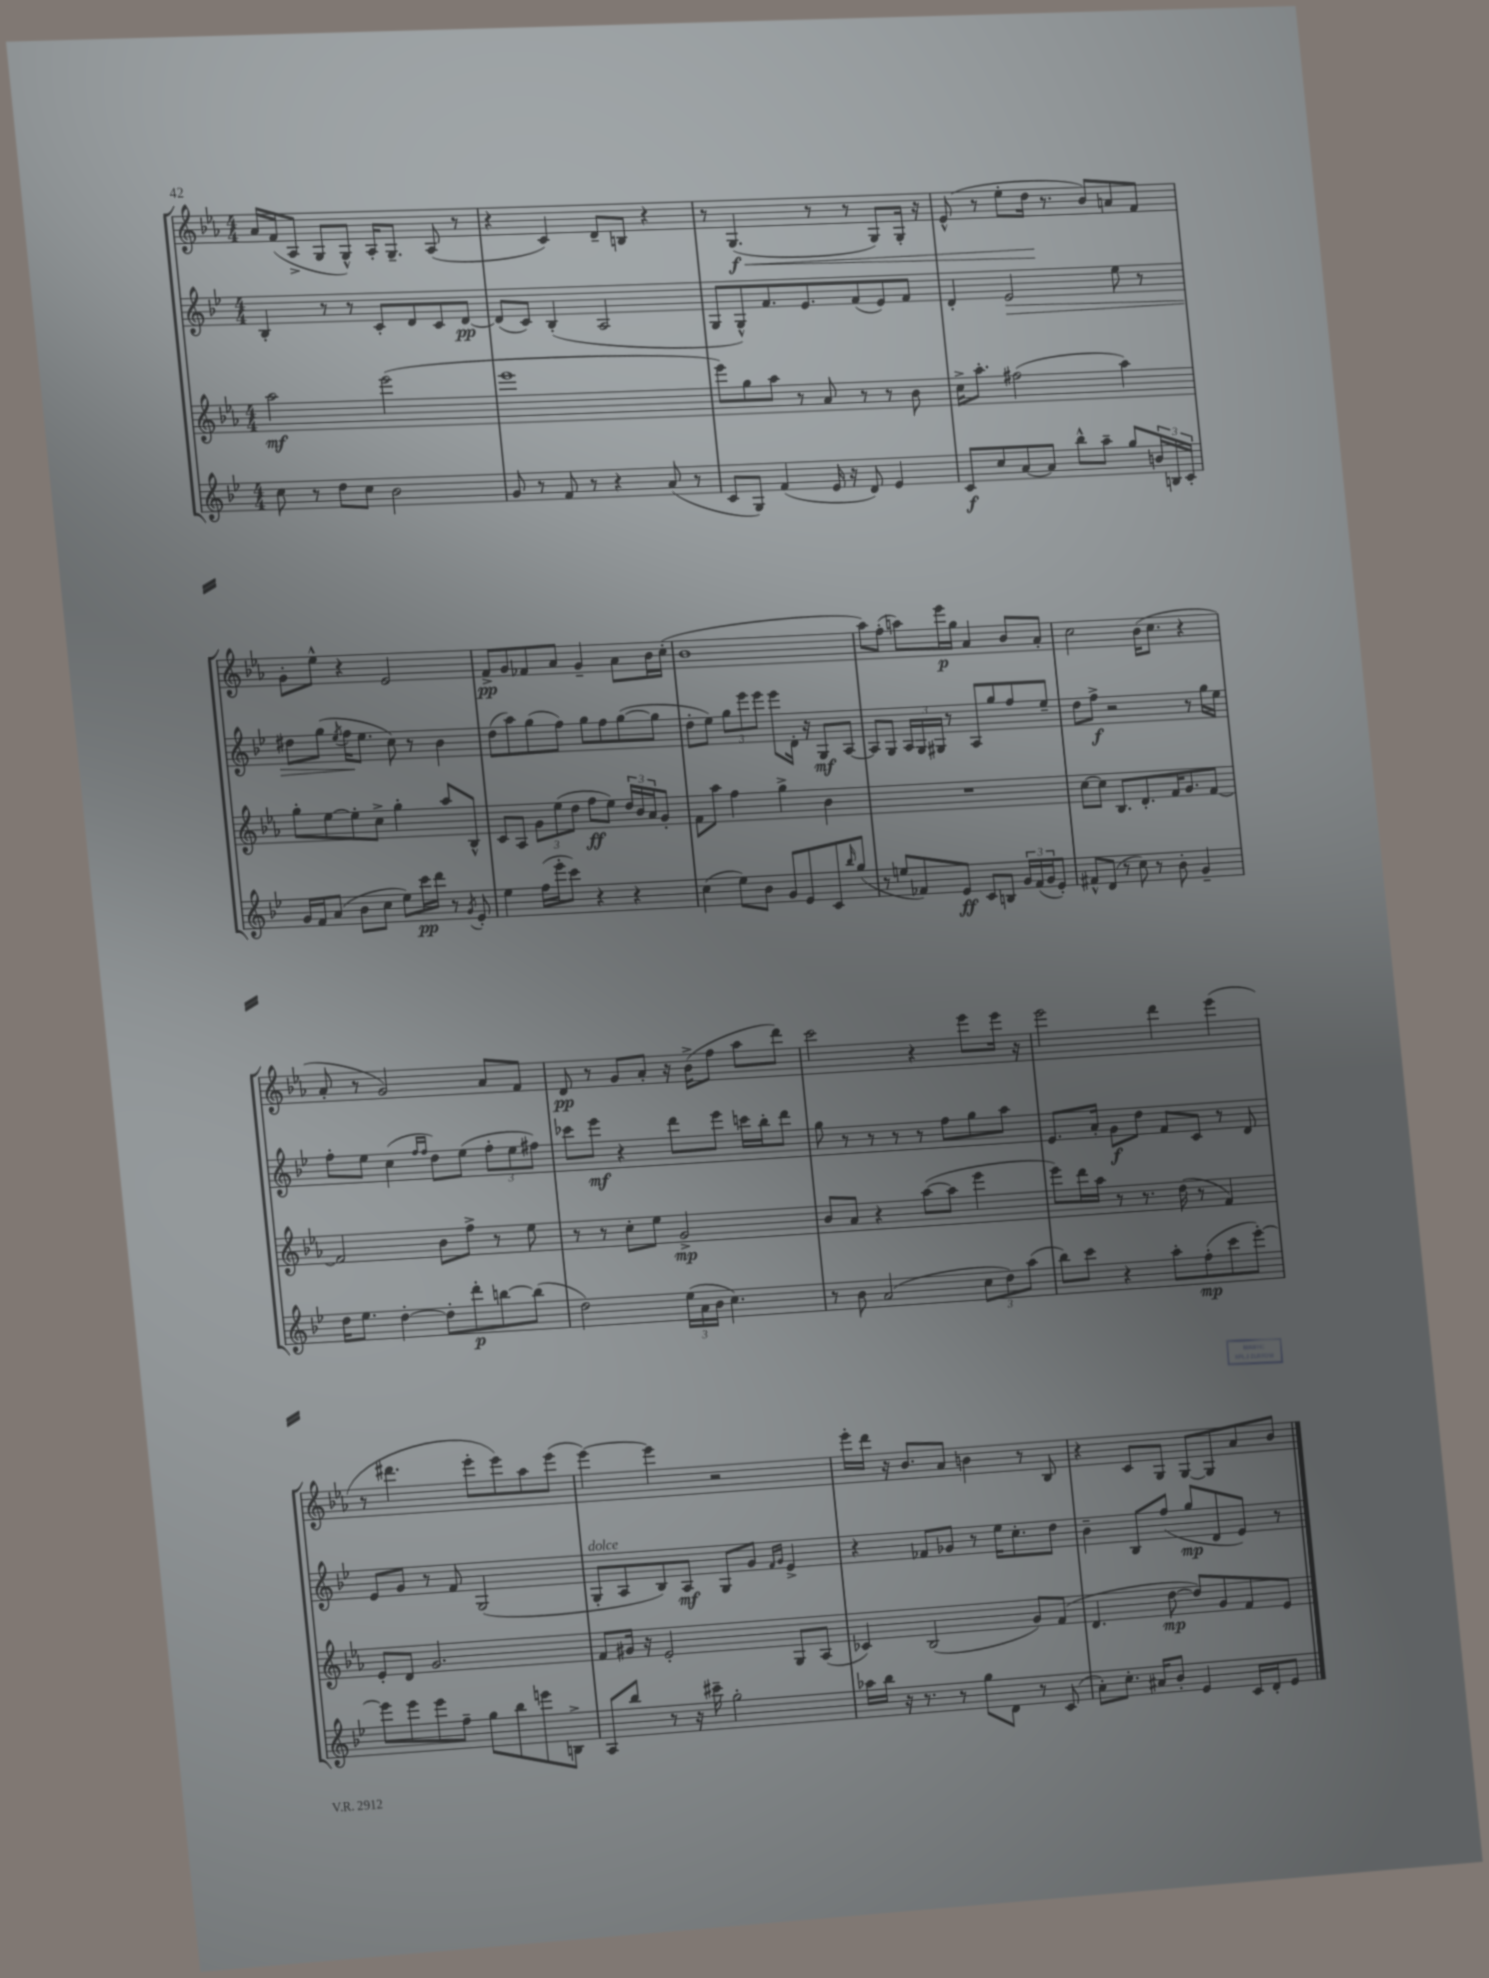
<<
\new StaffGroup <<
\new Staff = "s0" {
    \clef treble \key ees \major \numericTimeSignature \time 4/4
    aes'16 f'16( aes8-> g8 g8-^) aes16-. g8.-- aes8( r8 |
    r4 c'4) d'8-- b8 r4 |
    r8 g4.\f\<( r8 r8 g8) g16-. r16 |
    ees'8-^( r8 ees''8-. d''16\! r8. bes'8) a'8 f'8 |
    g'8-. ees''8-^ r4 ees'2 |
    f'8->\pp g'8 fes'8 aes'8 g'4-- aes'8 bes'16 c''16-.( |
    bes'1 |
    aes''8) f''8-.( a''8) ees'''16\p g''16 aes'4 bes'8 aes'8-. |
    c''2 bes'16( c''8. r4 |
    aes'8-. r8 g'2) aes'8 f'8 |
    d'8\pp r8 g'8 aes'8-. r16 bes'16->( f''8 aes''8 d'''8) |
    c'''2 r4 ees'''8 ees'''16 r16 |
    ees'''2 d'''4 ees'''4( |
    r8 dis'''4. ees'''8-. ees'''8) aes''8 ees'''8( |
    ees'''4~) ees'''4 r2 |
    ees'''16-. d'''16 r16 bes'8. aes'8 b'4 r8 bes8 |
    r4 c'8 g8 g8~ g8 aes'8 bes'8 \bar "|." |
}
\new Staff = "s1" {
    \clef treble \key bes \major \numericTimeSignature \time 4/4
    bes4-. r8 r8 c'8-. d'8 c'8 d'8~\pp |
    d'8( c'8) bes4-.( a2 |
    g8 g8-^) f'8. ees'8. f'8( ees'8) f'8 |
    d'4-. ees'2\> ees''8 r8 |
    dis''8 g''8( \acciaccatura { ees''8 } f''16\! ees''8. c''8) r8 bes'4 |
    d''8( a''8) g''8( f''8) g''8 f''8 g''8~( g''8 |
    d''8-. ees''8) \tuplet 3/2 { g''8 ees'''8 ees'''8 } ees'''8 d'16-. r16 g8\mf a8~ |
    a8 g8 \tuplet 3/2 { a16 g16 gis16 } r8 a8 g''8 f''8 ees''8-- |
    d''8 f''8->\f r2 r8 g''16 ees''16 |
    f''8-. ees''8 c''4( \grace { f''16 f''16 } d''8) ees''8( \tuplet 3/2 { f''8-. ees''8 fis''8) } |
    ces'''8 ees'''8\mf r4 d'''8 ees'''8 c'''16 bes''16-. d'''8 |
    g''8 r8 r8 r8 r8 f''8 g''8 a''8 |
    ees'8. a'16-. g'8\f d''8 f'8 c'8 r8 d'8 |
    ees'8 g'8 r8 f'8 g2( |
    g8-.^\markup { \italic "dolce" } a8 bes8) a8\mf g8 g'8 \grace { f'16 g'16 } ees'4-> |
    r4 fes'8 ges'8 r8 ees''16 c''8.-. d''8 |
    bes'4-- bes8 f''8( g''8\mp d'8 ees'8) r8 \bar "|." |
}
\new Staff = "s2" {
    \clef treble \key ees \major \numericTimeSignature \time 4/4
    aes''2\mf ees'''2( |
    ees'''1 |
    ees'''8) g''8 aes''8 r8 aes'8 r8 r8 bes'8 |
    c''16-> aes''8.-. fis''2( aes''4) |
    g''8-. ees''8~ ees''8-. c''8-> g''4-. aes''8 bes8-^ |
    c'8 aes8 \tuplet 3/2 { g'8 ees''8( d''8 } f''8\ff ees''8) \tuplet 3/2 { d''16 bes'16 aes'16 } g'8-. |
    f'8 aes''8 f''4 g''4-> bes'4 |
    R1 |
    c''8~ c''8 bes8. d'8.-. f'16 g'8. f'8~ |
    f'2 bes'8 f''8-> r8 ees''8 |
    r8 r8 c''8-. ees''8 g'2->\mp |
    bes'8 aes'8 r4 aes''8~( aes''8 ees'''4 |
    ees'''8) d'''16 aes''16 r8 r8. d''16( r8 f'4) |
    ees'8-. d'8 g'2. |
    f'8 gis'16 r16 ees'2-. g8 aes8( |
    ces'4) bes2( g'8) f'8( |
    d'4. d''8~\mp d''8) g'8 f'8 ees'8 \bar "|." |
}
\new Staff = "s3" {
    \clef treble \key bes \major \numericTimeSignature \time 4/4
    c''8 r8 d''8 c''8 bes'2 |
    g'8 r8 f'8 r8 r4 a'8( r8 |
    c'8 g8) f'4( ees'16 r16 d'8) ees'4 |
    c'8\f c''8 a'8~ a'8 bes''8-^ a''8-- g''8 \tuplet 3/2 { b'16 b16 c'16-. } |
    g'16 f'16 a'8( bes'8 c''8 ees''8) c'''16\pp d'''16 r8 \acciaccatura { g'8 } ees'8-. |
    ees''4 f''16( ees'''16-. c'''8) r4 r4 |
    c''4( ees''8) bes'8 g'8 ees'8 c'8 \grace { bes''16 } g''8( |
    r8 e''8 fes'8) ees'8\ff c'8 b8 \tuplet 3/2 { g'16 fes'16( g'16 } ees'8-.) |
    fis'8-^ d'8( r8 c''8) r8 bes'8-. g'4-- |
    d''16 ees''8. d''4~-. d''8-. d'''8-.\p b''8~ b''8( |
    d''2) \tuplet 3/2 { ees''16( a'16 bes'16 } c''4.) |
    r8 bes'8 a'2( \tuplet 3/2 { c''8 d''8) a''8( } |
    bes''8) c'''8 r4 a''8-. f''8-.\mp( c'''8 ees'''8~-.) |
    ees'''8 ees'''8 ees'''8 f''8-- g''8 bes''8 e'''8 b8-> |
    a8 bes''8 r8 r16 cis'''16-- g''2-. |
    aes''16 bes''16 r16 r8. r8 g''8 d'8 r8 c'8( |
    a'8-.) c''8.-. ais'16 bes'8-. ees'4 c'16 d'16-. ees'8 \bar "|." |
}
>>
>>
\layout { \context { \Score \remove "Bar_number_engraver" } }
